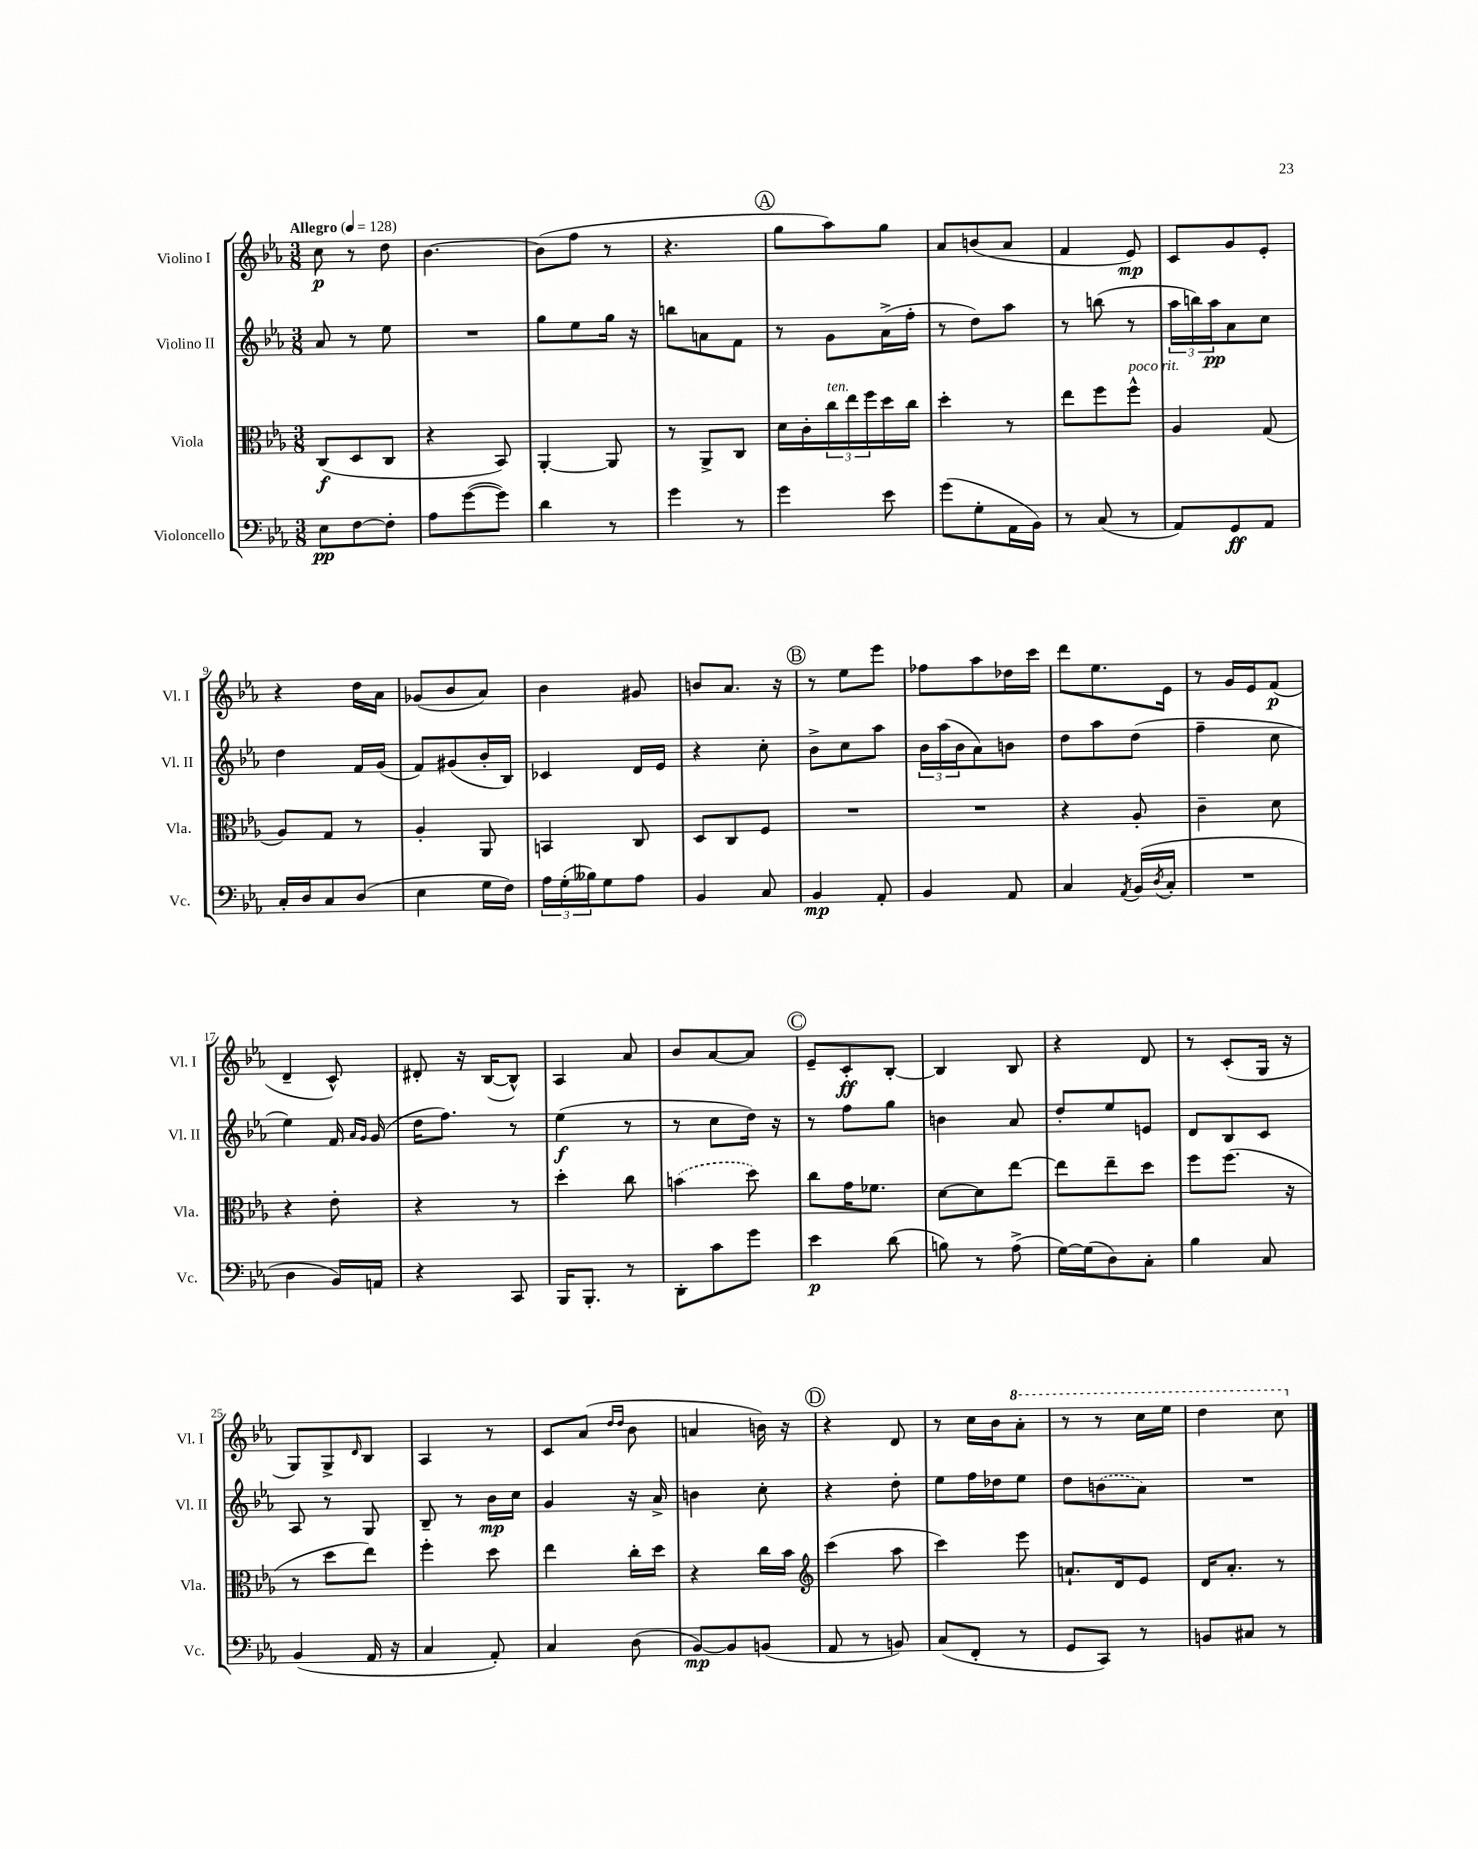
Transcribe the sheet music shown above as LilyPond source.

<<
\new StaffGroup <<
\new Staff = "s0" \with { instrumentName = "Violino I" shortInstrumentName = "Vl. I" } {
    \clef treble \key ees \major \numericTimeSignature \time 3/8 \tempo "Allegro" 4 = 128
    c''8\p r8 d''8 |
    bes'4.~ |
    bes'8( f''8 r8 |
    r4. |
    \mark \markup { \circle "A" } g''8 aes''8) g''8 |
    aes'8 b'8( aes'8 |
    f'4 ees'8\mp) |
    c'8 g'8 ees'8-. |
    r4 d''16 aes'16 |
    ges'8( bes'8 aes'8) |
    bes'4 gis'8 |
    b'8 aes'8. r16 |
    \mark \markup { \circle "B" } r8 ees''8 ees'''8 |
    fes''8 aes''8 des''16 c'''16 |
    d'''8 ees''8. ees'16 |
    r8 g'16 ees'16 f'8\p( |
    d'4-- c'8-^) |
    dis'8-. r16 bes16~( bes8-^) |
    aes4 aes'8 |
    bes'8 aes'8~ aes'8 |
    \mark \markup { \circle "C" } ees'8-- c'8-.\ff bes8~-. |
    bes4 bes8 |
    r4 d'8 |
    r8 c'8-.( g16 r16 |
    g8) g8-> \grace { d'16 } bes8 |
    aes4 r8 |
    c'8 aes'8( \grace { d''16 d''16 } bes'8 |
    a'4 b'16) r16 |
    \mark \markup { \circle "D" } r4 d'8 |
    r8 c''16 bes'16 \ottava #1 aes''8-. |
    r8 r8 c'''16 ees'''16 |
    d'''4 c'''8 \ottava #0 \bar "|." |
}
\new Staff = "s1" \with { instrumentName = "Violino II" shortInstrumentName = "Vl. II" } {
    \clef treble \key ees \major \numericTimeSignature \time 3/8
    aes'8 r8 ees''8 |
    R4. |
    g''8 ees''8 g''16 r16 |
    b''8 a'8 f'8 |
    \mark \markup { \circle "A" } r8 g'8 aes'16->( f''16-. |
    r8 d''8) aes''8 |
    r8 b''8( r8 |
    \tuplet 3/2 { aes''16 b''16) aes''16\pp } aes'8 c''8 |
    d''4 f'16 g'16( |
    f'8) gis'8( bes'16-. bes16) |
    ces'4 d'16 ees'16 |
    r4 c''8-. |
    \mark \markup { \circle "B" } bes'8-> c''8 aes''8 |
    \tuplet 3/2 { bes'16 aes''16( bes'16 } aes'8) b'8 |
    d''8 aes''8 d''8( |
    f''4-- c''8 |
    ees''4) f'16 \grace { aes'16 g'16 } g'16( |
    d''16 f''8.) r8 |
    ees''4\f( r8 |
    r8 c''8 d''16) r16 |
    \mark \markup { \circle "C" } r8 f''8 g''8 |
    b'4 aes'8 |
    d''8-. ees''8 e'8 |
    d'8 bes8 c'8 |
    aes8 r8 g8 |
    bes8-- r8 bes'16\mp c''16 |
    g'4 r16 aes'16-> |
    b'4 c''8-. |
    \mark \markup { \circle "D" } r4 d''8-. |
    ees''8 f''16 des''16 ees''8 |
    d''8 \once \slurDashed b'8( aes'8) |
    R4. \bar "|." |
}
\new Staff = "s2" \with { instrumentName = "Viola" shortInstrumentName = "Vla." } {
    \clef alto \key ees \major \numericTimeSignature \time 3/8
    c8\f( d8 c8 |
    r4 bes,8) |
    aes,4~-. aes,8 |
    r8 aes,8-> c8 |
    \mark \markup { \circle "A" } d'16 c'16-. \tuplet 3/2 { c''16^\markup { \italic "ten." } ees''16 f''16 } d''16 c''16 |
    d''4-. r8 |
    ees''8 f''8 f''8-^^\markup { \italic "poco rit." } |
    aes4 g8( |
    aes8) g8 r8 |
    aes4-. aes,8 |
    b,4 c8 |
    d8 c8 f8 |
    \mark \markup { \circle "B" } R4. |
    R4. |
    r4 aes8-. |
    c'4-- d'8 |
    r4 ees'8-. |
    r4 r8 |
    d''4-. c''8 |
    \once \slurDashed b'4( d''8) |
    \mark \markup { \circle "C" } c''8 g'16 fes'8. |
    d'8~ d'8 ees''8~ |
    ees''8 ees''8-- d''8 |
    f''8 f''8.( r16 |
    r8 d''8 ees''8) |
    f''4-. d''8 |
    ees''4 c''16-. d''16 |
    r4 c''16 bes'16 |
    \mark \markup { \circle "D" } \clef treble c'''4( aes''8 |
    c'''4) ees'''8 |
    a'8.-! d'16 ees'8 |
    d'16 aes'8.-. r8 \bar "|." |
}
\new Staff = "s3" \with { instrumentName = "Violoncello" shortInstrumentName = "Vc." } {
    \clef bass \key ees \major \numericTimeSignature \time 3/8
    ees8\pp f8~ f8-. |
    aes8 g'8~( g'8) |
    d'4 r8 |
    g'4 r8 |
    \mark \markup { \circle "A" } g'4 ees'8 |
    g'8( g8-. aes,16 bes,16) |
    r8 c8( r8 |
    aes,8) g,8\ff aes,8 |
    c16-. d16 c8 d8( |
    ees4 g16 f16) |
    \tuplet 3/2 { aes16 g16-.( beses16) } g8 aes8 |
    bes,4 c8 |
    \mark \markup { \circle "B" } bes,4\mp aes,8-. |
    bes,4 aes,8 |
    c4 \acciaccatura { aes,8 } bes,16( \acciaccatura { d8 } c16-. |
    R4. |
    d4 bes,16) a,16 |
    r4 c,8 |
    bes,,16 bes,,8.-. r8 |
    d,8-. c'8 g'8 |
    \mark \markup { \circle "C" } ees'4\p d'8( |
    b8) r8 aes8->( |
    g16~) g16( d8) c8-. |
    bes4 c8 |
    bes,4( aes,16 r16 |
    c4 aes,8-.) |
    c4 d8( |
    bes,8~\mp) bes,8 b,8( |
    \mark \markup { \circle "D" } aes,8 r8 b,8) |
    c8( f,8-. r8 |
    g,8 c,8) r8 |
    b,8 cis8 r8 \bar "|." |
}
>>
>>
